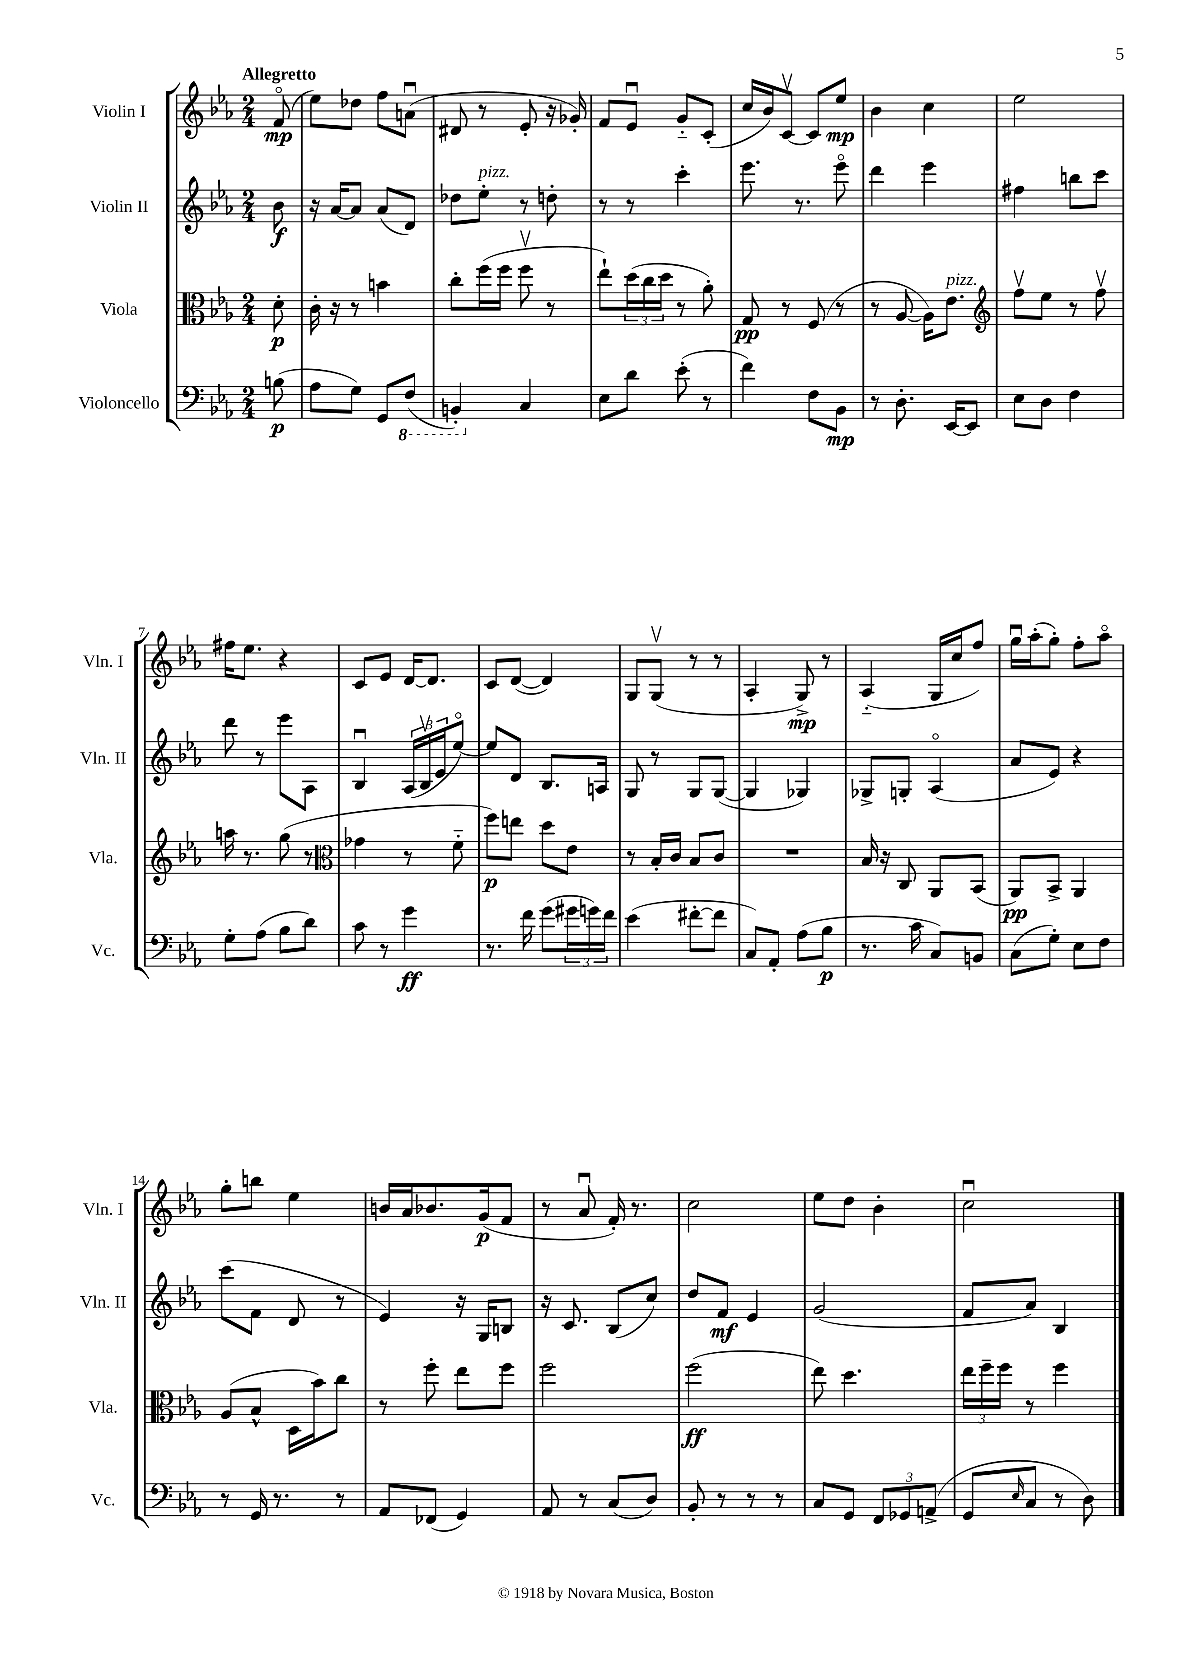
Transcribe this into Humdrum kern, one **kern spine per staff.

**kern	**kern	**kern	**kern
*staff4	*staff3	*staff2	*staff1
*clefF4	*clefC3	*clefG2	*clefG2
*k[b-e-a-]	*k[b-e-a-]	*k[b-e-a-]	*k[b-e-a-]
*M2/4	*M2/4	*M2/4	*M2/4
(8B\	8d'\	8b-\	(8fo/
=	=	=	=
8A-\L	16c'\	16r	8ee-\L)
.	16r	[16a-/LK	.
8G\J)	8r	8a-/]J	8dd-\J
8GG/L	4b\	(8a-/L	8ff\L
(8FF/J	.	8d/J)	(8au\J
=	=	=	=
4BBB'/)	8cc'\L	8dd-\L	8d#/
.	(16ff\L	8ee-'\J	8r
.	16ff\JJ	.	.
4C/	8ffv\	8r	8e-'/
.	8r	8dd'\	16r
.	.	.	16g-'/)
=	=	=	=
8E-\L	8ee-`\L)	8r	8f/L
8d\J	(24dd\L	8r	8e-u/J
.	24cc\	.	.
.	24dd\JJ	.	.
(8e-'\	8r	4ccc'\	8g'~/L
8r	8a-'\)	.	(8c'/J
=	=	=	=
4f\)	8G/	8.eee-\	16cc/LL
.	.	.	16b-/J)
.	8r	.	[8cv/J
.	.	8.r	.
8F\L	(8F/	.	8c/]L
8BB-\J	8r	8eee-o\	8ee-/J
=	=	=	=
8r	8r	4ddd\	4b-\
8.D'\	[8A-/	.	.
.	16A-\]LK)	4eee-\	4cc\
[16EE-/LK	8.e-\J	.	.
8EE-/]J	.	.	.
=	=	=	=
*	*clefG2	*	*
8E-\L	8ffv\L	4ff#\	2ee-\
8D\J	8ee-\J	.	.
4F\	8r	8bb\L	.
.	8ffv\	8ccc\J	.
=	=	=	=
8G'\L	16aa\	8ddd\	16ff#\LK
.	8.r	.	8.ee-\J
(8A-\J	.	8r	.
8B-\L	(8gg\	8eee-\L	4r
8d\J)	8r	8A-\J	.
=	=	=	=
*	*clefC3	*	*
8c\	4g-\	4B-u/	8c/L
8r	.	.	8e-/J
4g\	8r	(24A-/LL	[16d/LK
.	.	24B-v/	.
.	.	.	8.d/]J
.	.	24e-/J	.
.	8f'~\	[8ee-o/J)	.
=	=	=	=
8.r	8ff\L)	8ee-/]L	8c/L
.	8ee\J	8d/J	([8d/J
16f\	.	.	.
(8g\L	8dd\L	8.B-/L	4d/])
24g#\L	8e-\J	.	.
24g\)	.	.	.
.	.	16A/Jk	.
24f\JJ	.	.	.
=	=	=	=
(4e-\	8r	8G/	8G/L
.	16B-'/LL	8r	(8Gv/J
.	16c/JJ	.	.
[8f#'\L	8B-/L	8G/L	8r
8f#\]J	8c/J	([8G/J	8r
=	=	=	=
8C/L)	2r	4G/]	4A-'/
8AA-'/J	.	.	.
(8A-\L	.	4G-/)	8G^/)
8B-\J	.	.	8r
=	=	=	=
8.r	16B-/	8G-^/L	(4A-'~/
.	16r	.	.
.	8C/	8G'/J	.
16c\	.	.	.
8C/L)	8AA-/L	(4A-o/	16G/LL
.	.	.	16cc/J
8BB/J	(8BB-/J	.	8ff/J)
=	=	=	=
(8C\L	8AA-/L)	8a-/L	16ggu\LL
.	.	.	(16aa-'\J
8G'\J)	8BB-^/J	8e-/J)	8gg'\J)
8E-\L	4AA-/	4r	8ff'\L
8F\J	.	.	8aa-o\J
=	=	=	=
8r	(8A-/L	(8ccc\L	8gg'\L
16GG/	8B-^^/J	8f\J	8bb\J
8.r	.	.	.
.	16D\LL	8d/	4ee-\
.	16b-\J)	.	.
8r	8cc\J	8r	.
=	=	=	=
8AA-/L	8r	4e-/)	16b/LL
.	.	.	16a-/J
(8FF-/J	8ff'\	.	8.b-/
4GG/)	8ee-\L	16r	.
.	.	16G/LK	(16g/k
.	8ff\J	8B/J	8f/J
=	=	=	=
8AA-/	2ff\	16r	8r
.	.	8.c/	.
8r	.	.	8a-u/
(8C/L	.	(8B-/L	16f'/)
.	.	.	8.r
8D/J)	.	8cc/J)	.
=	=	=	=
8BB-'/	(2ff\	8dd/L	2cc\
8r	.	8f/J	.
8r	.	4e-/	.
8r	.	.	.
=	=	=	=
8C/L	8ee-\)	(2g/	8ee-\L
8GG/J	4.dd\	.	8dd\J
12FF/L	.	.	4b-'\
12GG-/	.	.	.
(12AA^/J	.	.	.
=	=	=	=
8GG/L	24ee-\LL	8f/L	2ccu\
.	24ff~\	.	.
.	24ff\JJ	.	.
16qqE-/	.	.	.
8C/J	8r	8a-/J)	.
8r	4ff\	4B-/	.
8D\)	.	.	.
==	==	==	==
*-	*-	*-	*-
